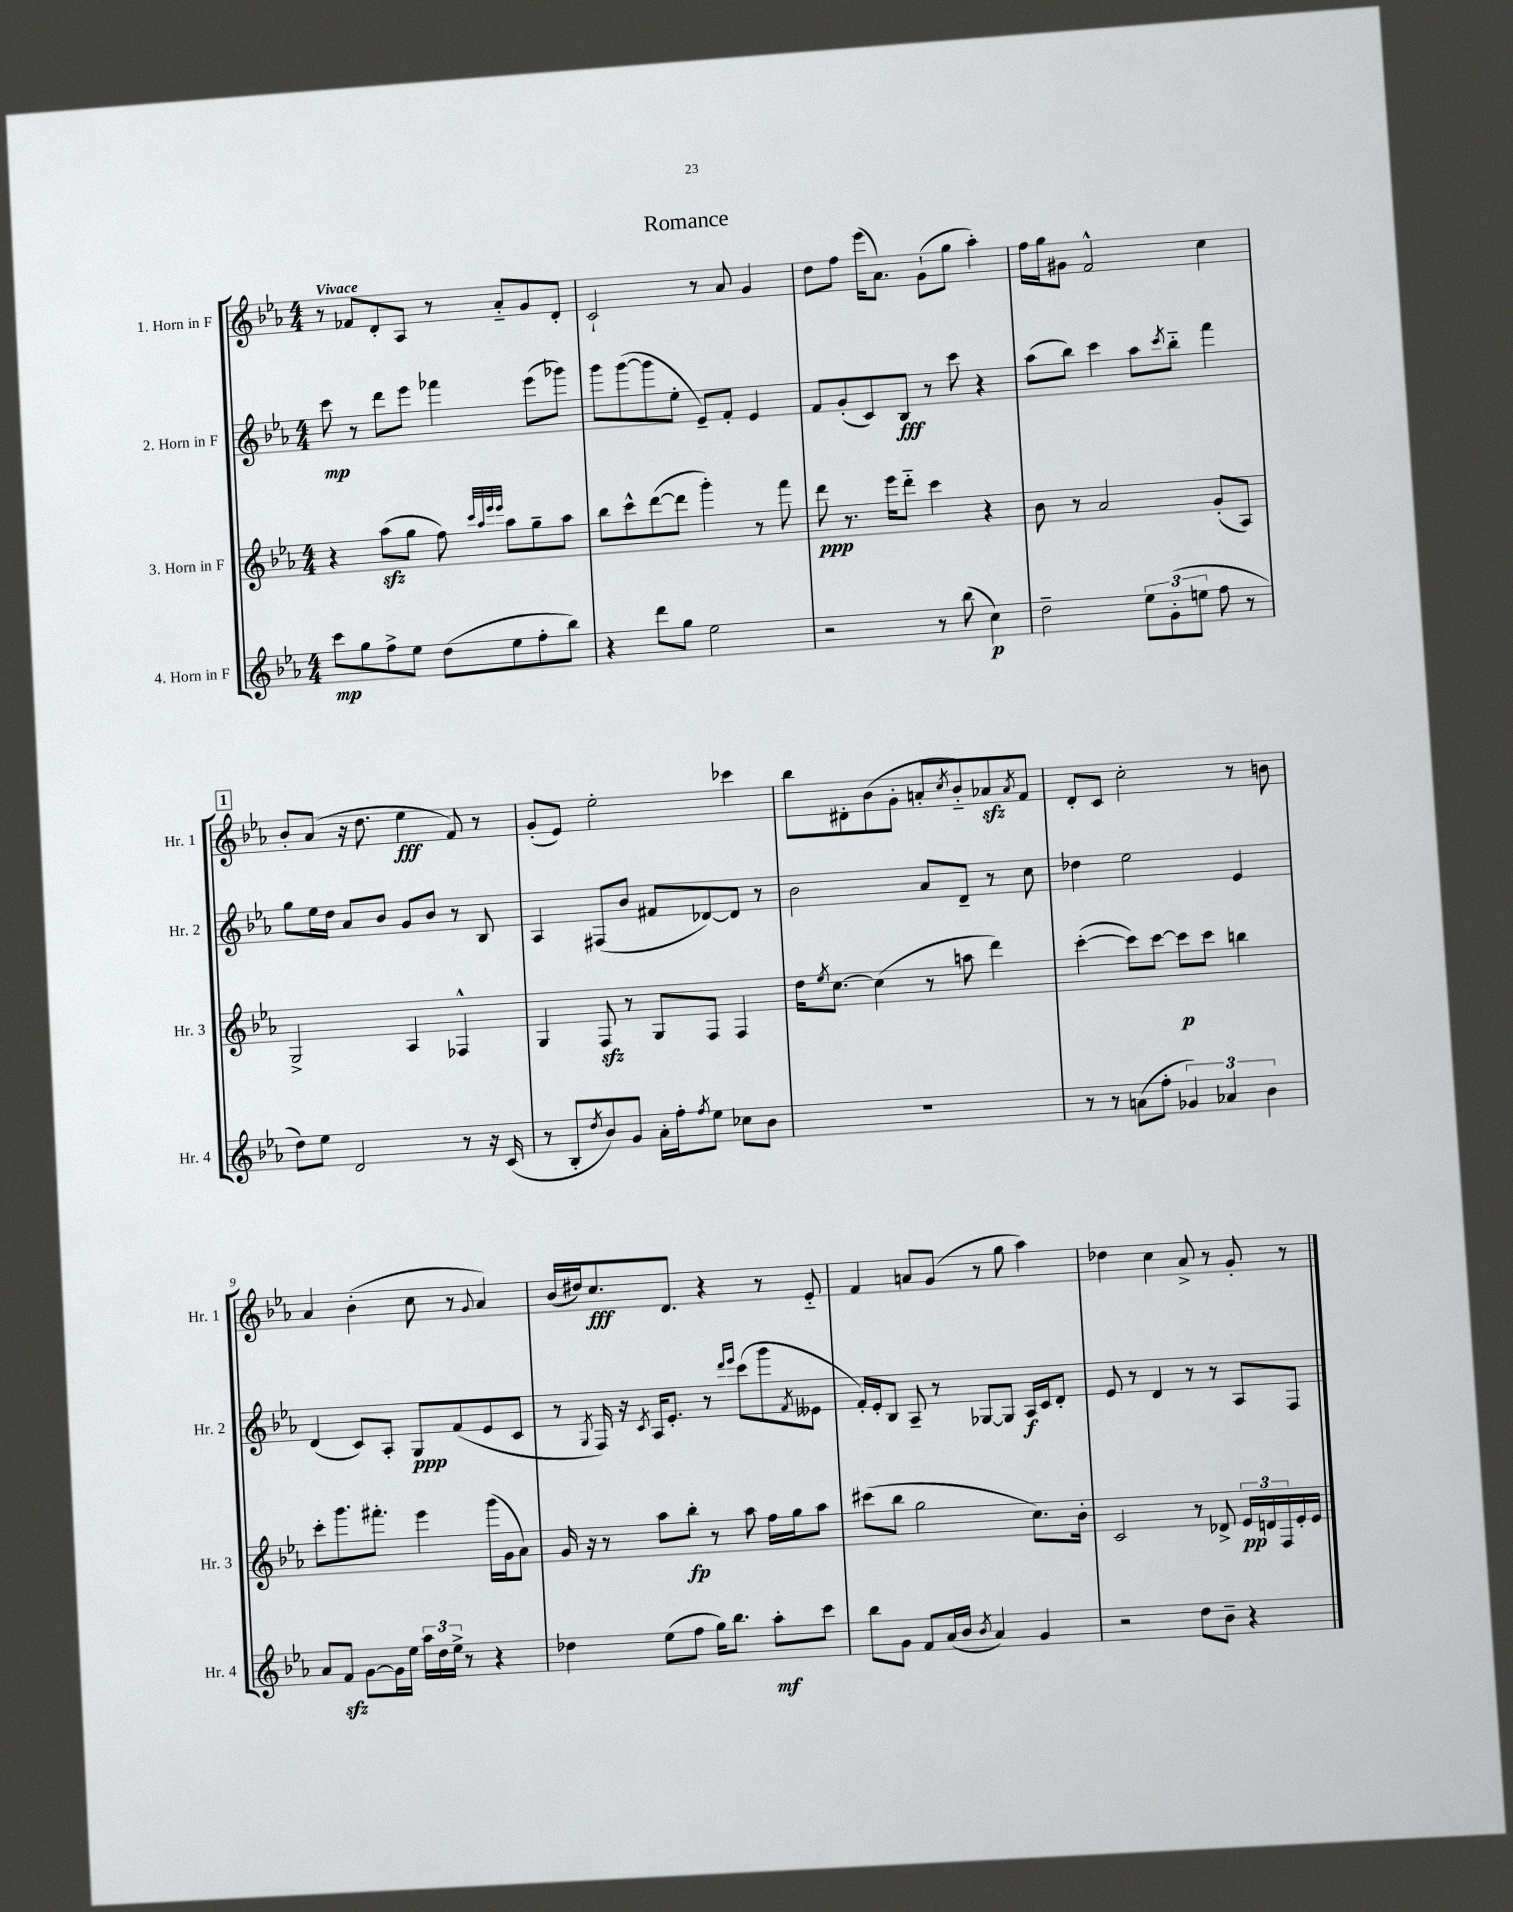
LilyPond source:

\header { title = "Romance" }
<<
\new StaffGroup <<
\new Staff = "s0" \with { instrumentName = "1. Horn in F" shortInstrumentName = "Hr. 1" } {
    \clef treble \key ees \major \numericTimeSignature \time 4/4 \tempo "Vivace"
    r8 fes'8 d'8-. aes8 r8 aes'8-_ g'8 d'8-. |
    c'2-! r8 aes'8 g'4 |
    d''8 f''8 ees'''16( aes'8.) g'8-!( g''8 aes''4-.) |
    f''16 g''16 gis'8 f'2-^ c''4 |
    \mark \markup { \box "1" } bes'8-. aes'8( r16 d''8. ees''4\fff f'8) r8 |
    g'8-.( ees'8) ees''2-. ces'''4 |
    bes''8 dis'8-. bes'8( g'8-. a'8-. \acciaccatura { c''8 } bes'8-_) aes'8\sfz \acciaccatura { aes'8 } f'8 |
    d'8-. c'8 c''2-. r8 b'8 |
    aes'4 bes'4-.( c''8 r8 \appoggiatura { g'8 } aes'4) |
    bes'16( dis''16) c''8.\fff d'8. r4 r8 ees'8-_ |
    f'4 a'8 g'8( r8 g''8 aes''4) |
    des''4 c''4 aes'8-> r8 g'8-. r8 \bar "|." |
}
\new Staff = "s1" \with { instrumentName = "2. Horn in F" shortInstrumentName = "Hr. 2" } {
    \clef treble \key ees \major \numericTimeSignature \time 4/4
    c'''8\mp r8 d'''8 ees'''8 fes'''4 ees'''8( ges'''8) |
    g'''8 g'''8~( g'''8 ees''8-. ees'8--) f'8-. ees'4 |
    f'8 g'8-.( c'8) bes8\fff r8 c'''8 r4 |
    aes''8( bes''8) c'''4 aes''8 \acciaccatura { c'''8 } bes''8-_ f'''4 |
    \mark \markup { \box "1" } g''8 ees''16 d''16 aes'8 bes'8 g'8 bes'8 r8 bes8 |
    aes4 fis8( bes'8 fis'8 des'8~) des'8 r8 |
    bes'2 aes'8 d'8-- r8 c''8 |
    des''4 ees''2 ees'4 |
    d'4( c'8) aes8-. g8\ppp f'8( ees'8 c'8 |
    r8 \acciaccatura { g8 } f16) r16 \acciaccatura { c'8 } aes16 ees'8.-. r8 \grace { d'''16 ees'''16 } c'''8( g'''8 \acciaccatura { f'8 } eeses'8 |
    f'16-.) ees'16-. bes8 aes8-- r8 ges8~ ges8 aes16\f c'16 d'8-. |
    ees'8 r8 d'4 r8 r8 aes8 f8 \bar "|." |
}
\new Staff = "s2" \with { instrumentName = "3. Horn in F" shortInstrumentName = "Hr. 3" } {
    \clef treble \key ees \major \numericTimeSignature \time 4/4
    r4 aes''8\sfz( g''8 f''8) \grace { c'''32 aes''32 ees'''32 ees'''32 } aes''8 g''8-- aes''8 |
    bes''8 c'''8-^ d'''8~( d'''8 g'''4-.) r8 f'''8 |
    d'''8\ppp r8. ees'''16 d'''8-_ c'''4 r4 |
    bes'8 r8 aes'2 g'8-.( aes8) |
    \mark \markup { \box "1" } g2-> aes4 fes4-^ |
    g4 f8\sfz r8 g8 f8 f4 |
    d''16 \acciaccatura { ees''8 } c''8.~ c''4( r8 a''8 d'''4) |
    c'''4~-.( c'''8) c'''8~ c'''8\p c'''8 b''4 |
    c'''8-. g'''8. fis'''8.-. ees'''4 g'''16( g'16 aes'8) |
    g'16 r16 r8 aes''8 bes''8-.\fp r8 aes''8 f''16 g''16 aes''8 |
    cis'''8( bes''8 g''2 c''8.) bes'16-. |
    c'2 r8 des'8-> \tuplet 3/2 { ees'16\pp d'16 f16 } ees'16-. ees'16 \bar "|." |
}
\new Staff = "s3" \with { instrumentName = "4. Horn in F" shortInstrumentName = "Hr. 4" } {
    \clef treble \key ees \major \numericTimeSignature \time 4/4
    c'''8\mp g''8 f''8-> ees''8 d''8( ees''8 f''8-. bes''8) |
    r4 d'''8 g''8 ees''2 |
    r2 r8 bes''8( c''4\p) |
    d''2-- \tuplet 3/2 { ees''8 g'8-.( e''8 } f''8 r8 |
    \mark \markup { \box "1" } d''8) ees''8 d'2 r8 r16 c'16( |
    r8 bes8-. \acciaccatura { d''8 } bes'8) g'8 aes'16-. f''16-. \acciaccatura { f''8 } ees''8 ces''8 bes'8 |
    R1 |
    r8 r8 a'8( f''8-. \tuplet 3/2 { ges'4) aes'4 bes'4 } |
    aes'8 f'8\sfz g'8~ g'16 ees''16 \tuplet 3/2 { aes''16 d''16 ees''16-> } r8 r4 |
    des''4 ees''8( f''8 g''16) bes''8. aes''8-.\mf c'''8 |
    bes''8 g'8 f'8 aes'16( bes'16 \acciaccatura { bes'8 } aes'4) g'4 |
    r2 d''8 bes'8-- r4 \bar "|." |
}
>>
>>
